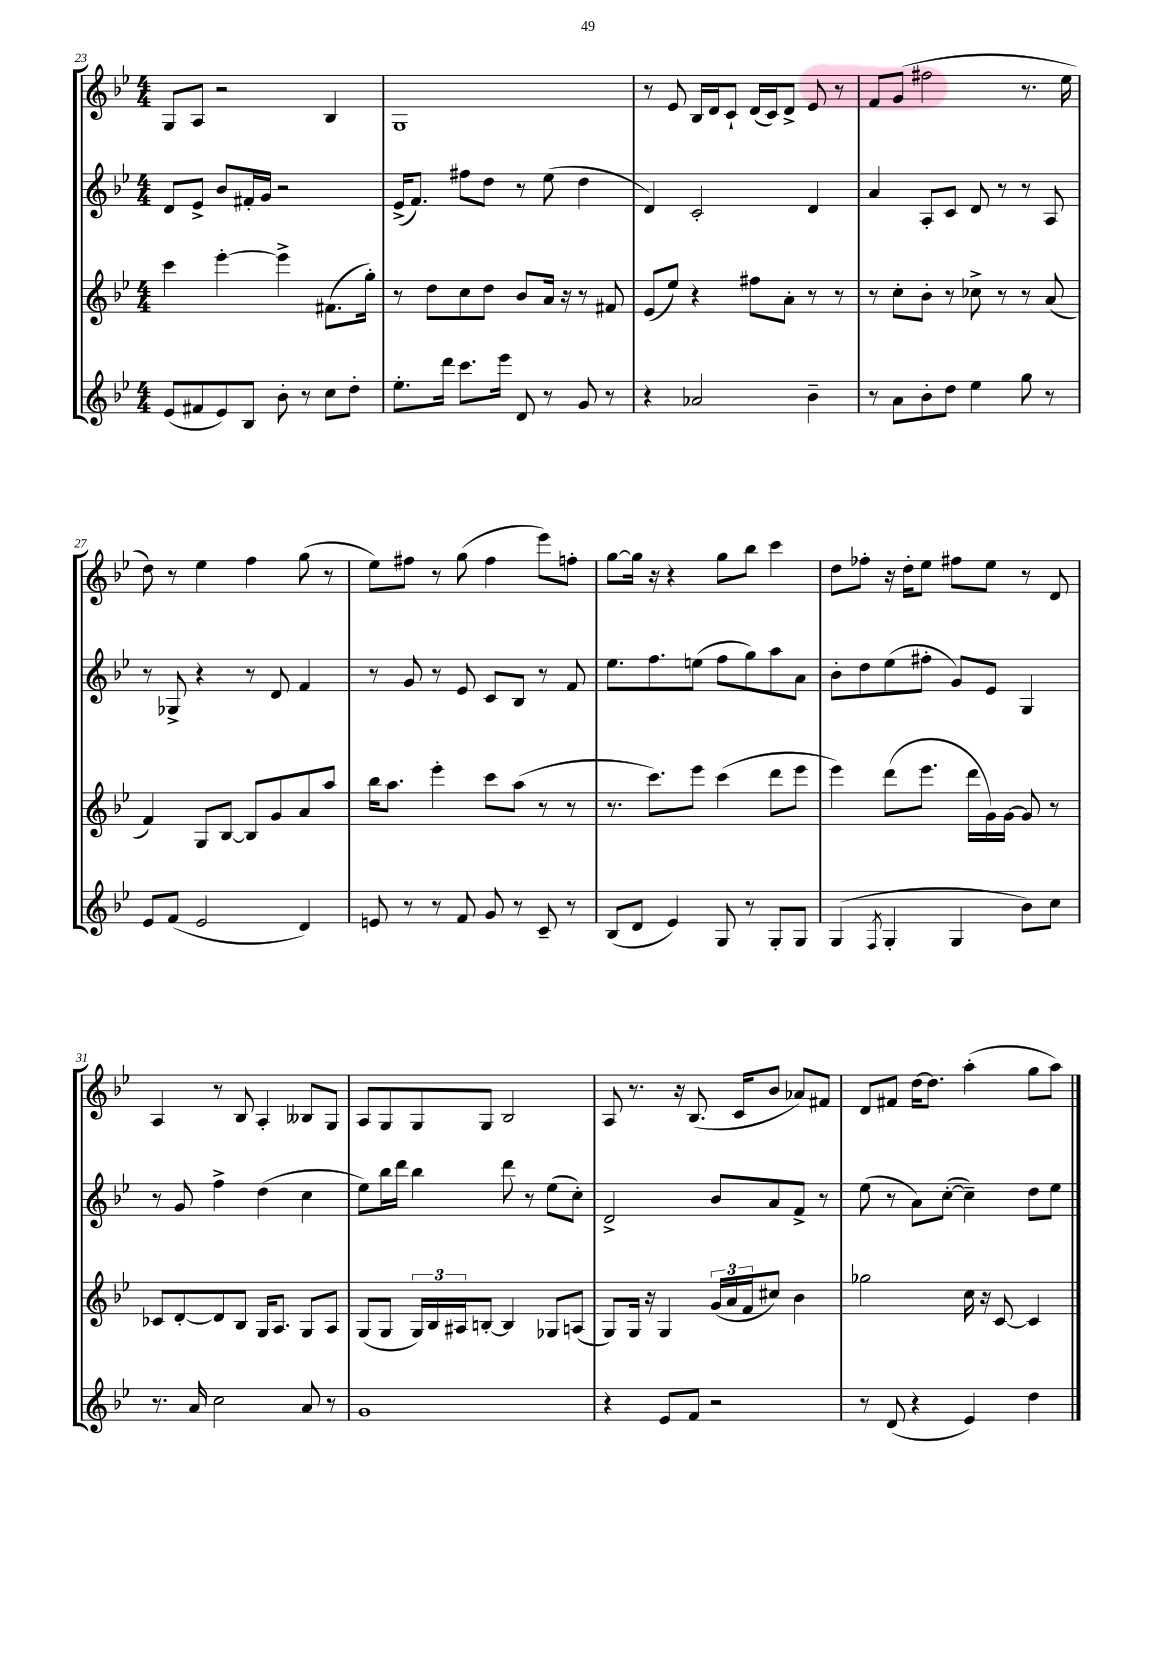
<<
\new StaffGroup <<
\new Staff = "s0" {
    \clef treble \key bes \major \numericTimeSignature \time 4/4
    g8 a8 r2 bes4 |
    g1 |
    r8 ees'8 bes16 d'16 c'8-! d'16( c'16) d'8-> ees'8 r8 |
    f'8 g'8( fis''2 r8. ees''16 |
    d''8) r8 ees''4 f''4 g''8( r8 |
    ees''8) fis''8 r8 g''8( fis''4 ees'''8) f''8-. |
    g''8~ g''16 r16 r4 g''8 bes''8 c'''4 |
    d''8 fes''8-. r16 d''16-. ees''8 fis''8 ees''8 r8 d'8 |
    a4 r8 bes8 a4-. beses8 g8 |
    a8 g8 g8 g8 bes2 |
    a8 r8. r16 bes8.( c'16 bes'8 aes'8) fis'8 |
    d'8 fis'8 d''16~ d''8. a''4-.( g''8 a''8) \bar "|." |
}
\new Staff = "s1" {
    \clef treble \key bes \major \numericTimeSignature \time 4/4
    d'8 ees'8-> bes'8 fis'16-. g'16 r2 |
    ees'16->( f'8.) fis''8 d''8 r8 ees''8( d''4 |
    d'4) c'2-. d'4 |
    a'4 a8-. c'8 d'8 r8 r8 a8 |
    r8 ges8-> r4 r8 d'8 f'4 |
    r8 g'8 r8 ees'8 c'8 bes8 r8 f'8 |
    ees''8. f''8. e''8( f''8 g''8) a''8 a'8 |
    bes'8-. d''8 ees''8( fis''8-. g'8) ees'8 g4 |
    r8 g'8 f''4-> d''4( c''4 |
    ees''8) bes''16 d'''16 bes''4 d'''8 r8 ees''8( c''8-.) |
    d'2-> bes'8 a'8 f'8-> r8 |
    ees''8( r8 a'8) c''8~-.( c''4--) d''8 ees''8 \bar "|." |
}
\new Staff = "s2" {
    \clef treble \key bes \major \numericTimeSignature \time 4/4
    c'''4 ees'''4~-. ees'''4-> fis'8.( g''16-.) |
    r8 d''8 c''8 d''8 bes'8 a'16 r16 r8 fis'8 |
    ees'8( ees''8) r4 fis''8 a'8-. r8 r8 |
    r8 c''8-. bes'8-. r8 ces''8-> r8 r8 a'8( |
    f'4) g8 bes8~ bes8 g'8 a'8 a''8 |
    bes''16 a''8. ees'''4-. c'''8 a''8( r8 r8 |
    r8. c'''8.) ees'''8 c'''4( d'''8 ees'''8 |
    ees'''4) d'''8( ees'''8. d'''16 g'16) g'16~ g'8 r8 |
    ces'8 d'8~-. d'8 bes8 g16 a8. g8 a8 |
    g8( g8 \tuplet 3/2 { g16) bes16 ais16 } b8~-. b4 ges8 a8( |
    g8) g16 r16 g4 \tuplet 3/2 { g'16( a'16 f'16 } cis''8) bes'4 |
    ges''2 c''16 r16 c'8~ c'4 \bar "|." |
}
\new Staff = "s3" {
    \clef treble \key bes \major \numericTimeSignature \time 4/4
    ees'8( fis'8 ees'8) bes8 bes'8-. r8 c''8 d''8-. |
    ees''8.-. d'''16 c'''8. ees'''16 d'8 r8 g'8 r8 |
    r4 aes'2 bes'4-- |
    r8 a'8 bes'8-. d''8 ees''4 g''8 r8 |
    ees'8 f'8( ees'2 d'4) |
    e'8 r8 r8 f'8 g'8 r8 c'8-- r8 |
    bes8( d'8 ees'4) g8 r8 g8-. g8 |
    g4( \acciaccatura { f8 } g4-. g4 bes'8) c''8 |
    r8. a'16 c''2 a'8 r8 |
    g'1 |
    r4 ees'8 f'8 r2 |
    r8 d'8( r4 ees'4) d''4 \bar "|." |
}
>>
>>
\layout { \context { \Score currentBarNumber = #23 } }
